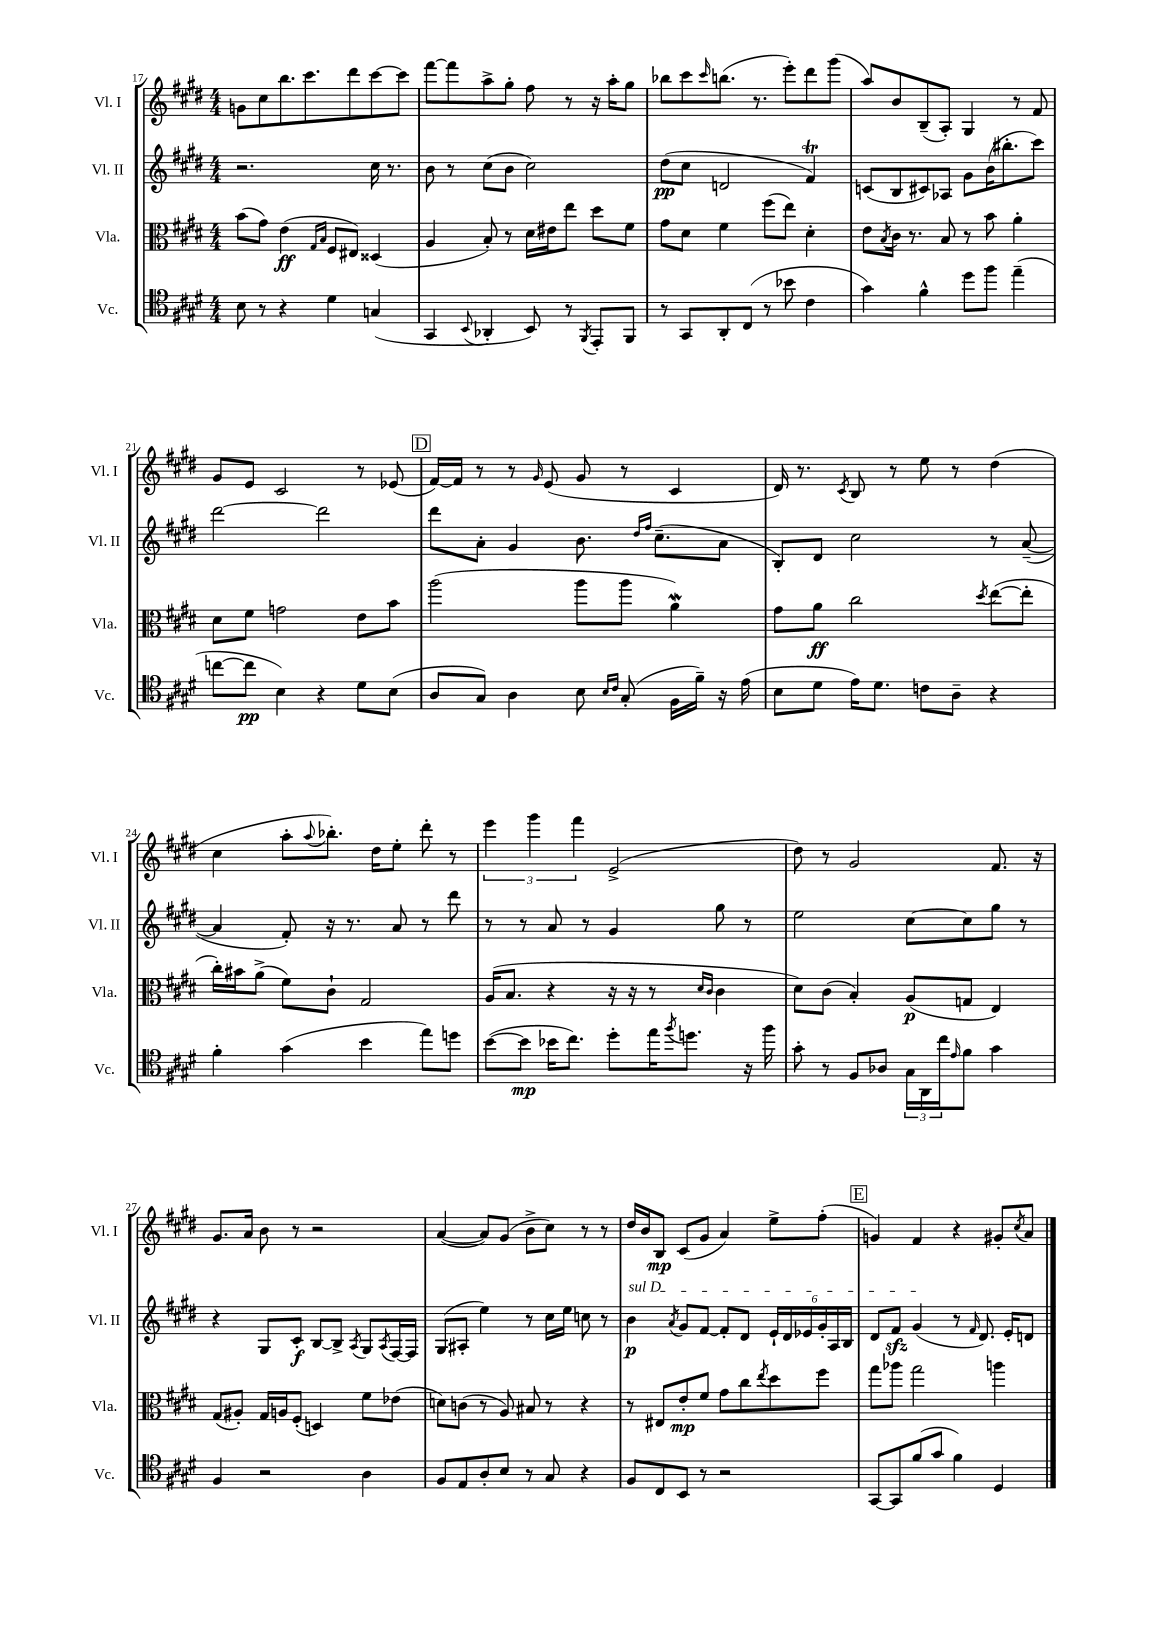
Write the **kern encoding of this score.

**kern	**kern	**kern	**kern
*staff4	*staff3	*staff2	*staff1
*clefC4	*clefC3	*clefG2	*clefG2
*k[f#c#g#d#]	*k[f#c#g#d#]	*k[f#c#g#d#]	*k[f#c#g#d#]
*M4/4	*M4/4	*M4/4	*M4/4
8B	(8b	2.r	8g
8r	8g#)	.	8cc#
4r	(4e	.	8.bb
.	.	.	8.ccc#
.	16qqG#	.	.
.	16qqB	.	.
4d#	8F#	.	.
.	8E#)	.	8ddd#
(4G	(4D##	16cc#	[8ccc#
.	.	8.r	.
.	.	.	8ccc#]
=	=	=	=
4GG#	4A	8b	[8fff#
.	.	8r	8fff#]
8qqBB	.	.	.
4AA-'	8B')	(8cc#	8aa^
.	8r	8b	8gg#'
8BB)	16d#	2cc#)	8ff#
.	16e#	.	.
8r	8ee	.	8r
8qFF#	.	.	.
8EE'	8dd#	.	16r
.	.	.	16aa'
8FF#	8f#	.	8gg#
=	=	=	=
8r	8g#	(8dd#	8bb-
8GG#	8d#	8cc#	8ccc#
.	.	.	16qqccc#
8AA'	4f#	2d	(8.bb
(8C#	.	.	.
.	.	.	8.r
8r	(8ff#	.	.
8b-	8ee)	.	8eee')
4c#	4d#'	4f#)	8ddd#
.	.	.	(8ggg#
=	=	=	=
4g#)	8e	(8c	8aa)
.	8qB	.	.
.	16c#	8B	8b
.	8.r	.	.
4f#^^	.	8c#)	(8B~
.	8B	8A-	8A')
8dd#	8r	8g#	4G#
8ff#	8b	(16b	.
.	.	8.bb#'	.
(4ee~	4a'	.	8r
.	.	8ccc#)	8f#
=	=	=	=
[8cc	8d#	[2ddd#	8g#
8cc]	8f#	.	8e
4B)	2g	.	2c#
4r	.	2ddd#]	.
8d#	8e	.	8r
(8B	8b	.	(8e-
=	=	=	=
8A	(2aa	8ddd#	[16f#)
.	.	.	16f#]
8G#)	.	8a'	8r
4A	.	4g#	8r
.	.	.	16qqg#
.	.	.	(8e
8B	8aa	8.b	8g#
16qqB	.	.	.
16qqc#	.	.	.
(8G#'	8aa	.	8r
.	.	16qqdd#	.
.	.	16qqff#	.
.	.	(8.cc#~	.
16F#	4a)	.	4c#
16f#~)	.	.	.
16r	.	8a	.
(16e	.	.	.
=	=	=	=
8B	8g#	8B')	16d#)
.	.	.	8.r
8d#	8a	8d#	.
.	.	.	8qc#
16e)	2cc#	2cc#	8B
8.d#	.	.	.
.	.	.	8r
8c	.	.	8ee
8A~	.	.	8r
.	8qdd#	.	.
4r	([8ee	8r	(4dd#
.	8ee']	([8a~	.
=	=	=	=
4f#'	16cc#')	4a]	4cc#
.	16b#	.	.
.	(8a^	.	.
(4g#	8f#)	8f#')	8aa'
.	.	.	8qqaa
.	8c#`	16r	8.bb-')
.	.	8.r	.
4b	2G#	.	.
.	.	.	16dd#
.	.	8a	8ee'
8ee)	.	8r	8ddd#'
8dd	.	8ddd#	8r
=	=	=	=
([8b	(16A	8r	6eee
.	8.B	.	.
8b]	.	8r	.
.	.	.	6ggg#
16b-	4r	8a	.
8.cc#)	.	.	.
.	.	.	6fff#
.	.	8r	.
8dd#'	16r	4g#	(2e^
.	16r	.	.
16ee	8r	.	.
8qff#	.	.	.
8.dd	.	.	.
.	16qqd#	.	.
.	16qqc#	.	.
.	4c#	8gg#	.
16r	.	8r	.
16ff#	.	.	.
=	=	=	=
8g#'	8d#)	2ee	8dd#)
8r	(8c#	.	8r
8F#	4B')	.	2g#
8A-	.	.	.
24G#	(8A	[8cc#	.
24AA	.	.	.
24cc#	.	.	.
16qqe	.	.	.
8f#	8G	8cc#]	.
4g#	4E)	8gg#	8.f#
.	.	8r	.
.	.	.	16r
=	=	=	=
4F#	(8G#	4r	8.g#
.	8A#')	.	.
.	.	.	16a
2r	16G#	8G#	8b
.	16A	.	.
.	(8F#'	8c#'	8r
.	4D)	[8B	2r
.	.	8B^]	.
.	.	8qA	.
4A	8f#	8G#	.
.	.	8qA	.
.	(8e-	[16F#	.
.	.	16F#]	.
=	=	=	=
8F#	8d)	(8G#	([4a
8E	(8c	8A#'	.
8A'	8r	4ee)	8a])
8B	8A)	.	(8g#
8r	8B#	8r	8b^
8G#	8r	16cc#	8cc#)
.	.	16ee	.
4r	4r	8cc	8r
.	.	8r	8r
=	=	=	=
8F#	8r	4b	16dd#
.	.	.	16b
8C#	8E#	.	8B
.	.	8qa	.
8BB	8e'	8g#	(8c#
8r	8f#	[8f#	8g#
2r	8g#	8f#']	4a)
.	8cc#	8d#	.
.	8qee	.	.
.	8dd#	24e`	8ee^
.	.	24d#	.
.	.	24e-	.
.	8ff#	24g#'	(8ff#'
.	.	24A	.
.	.	24B	.
=	=	=	=
[8GG#	8gg#	8d#	4g)
8GG#]	8aa-	8f#	.
(8f#	2gg#	(4g#	4f#
8g#	.	.	.
4f#)	.	8r	4r
.	.	16qqf#	.
.	.	8.d#)	.
4D#	4aa	.	8g#'
.	.	16e'	.
.	.	.	8qcc#
.	.	8d	8a
==	==	==	==
*-	*-	*-	*-
